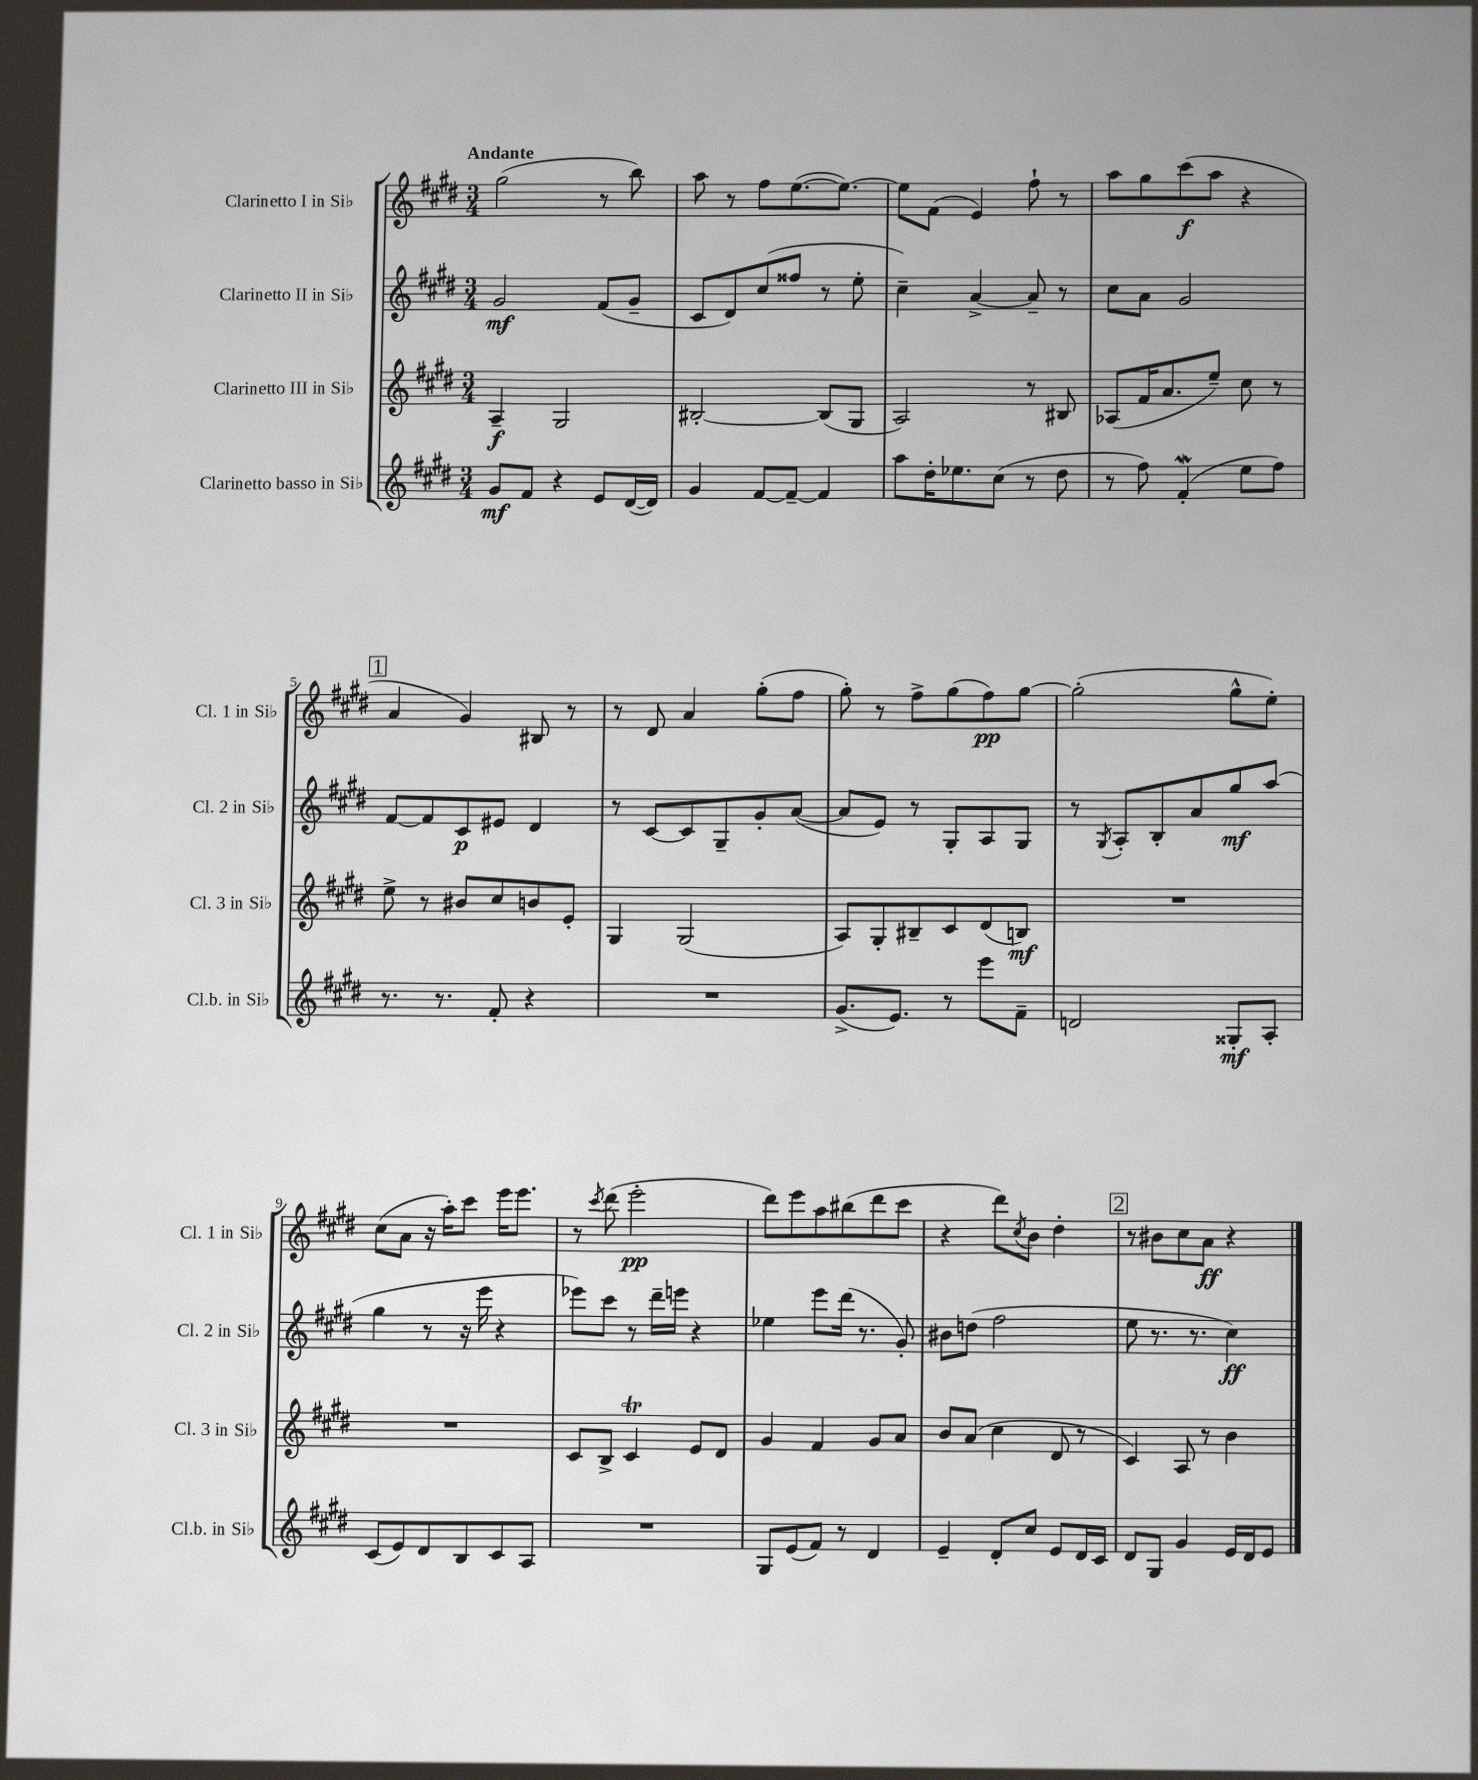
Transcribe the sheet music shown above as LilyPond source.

<<
\new StaffGroup <<
\new Staff = "s0" \with { instrumentName = "Clarinetto I in Sib" shortInstrumentName = "Cl. 1 in Sib" } {
    \clef treble \key e \major \numericTimeSignature \time 3/4 \tempo "Andante"
    gis''2( r8 b''8) |
    a''8 r8 fis''8 e''8.~( e''8.~) |
    e''8 fis'8( e'4) fis''8-! r8 |
    a''8 gis''8 cis'''8\f( a''8 r4 |
    \mark \markup { \box "1" } a'4 gis'4) bis8 r8 |
    r8 dis'8 a'4 gis''8-.( fis''8 |
    gis''8-.) r8 fis''8-> gis''8( fis''8\pp) gis''8~ |
    gis''2-.( gis''8-^ e''8-.) |
    cis''8( a'8 r16 a''16-.) cis'''8 e'''16 e'''8. |
    r8 \acciaccatura { cis'''8 } dis'''8( e'''2-.\pp |
    dis'''8) e'''8 a''8 bis''8( dis'''8 cis'''8 |
    r4 dis'''8) \acciaccatura { cis''8 } b'8 dis''4-. |
    \mark \markup { \box "2" } r8 bis'8 cis''8 a'8\ff r4 \bar "|." |
}
\new Staff = "s1" \with { instrumentName = "Clarinetto II in Sib" shortInstrumentName = "Cl. 2 in Sib" } {
    \clef treble \key e \major \numericTimeSignature \time 3/4
    gis'2\mf fis'8( gis'8-- |
    cis'8 dis'8) cis''8( fisis''8 r8 e''8-. |
    cis''4--) a'4~-> a'8-- r8 |
    cis''8 a'8 gis'2 |
    \mark \markup { \box "1" } fis'8~ fis'8 cis'8\p eis'8 dis'4 |
    r8 cis'8~ cis'8 gis8-- gis'8-. a'8~( |
    a'8 e'8) r8 gis8-. a8 gis8 |
    r8 \acciaccatura { gis8 } a8-. b8-. a'8 gis''8\mf a''8( |
    gis''4 r8 r16 e'''16 r4 |
    ees'''8) cis'''8 r8 dis'''16-- e'''16 r4 |
    ees''4 e'''8 dis'''16( r8. gis'8-.) |
    bis'8 d''8( fis''2 |
    \mark \markup { \box "2" } e''8 r8. r8. cis''4\ff) \bar "|." |
}
\new Staff = "s2" \with { instrumentName = "Clarinetto III in Sib" shortInstrumentName = "Cl. 3 in Sib" } {
    \clef treble \key e \major \numericTimeSignature \time 3/4
    a4--\f gis2 |
    bis2~-. bis8( gis8 |
    a2) r8 bis8 |
    aes8( fis'16 a'8. e''8--) cis''8 r8 |
    \mark \markup { \box "1" } e''8-> r8 bis'8 cis''8 b'8 e'8-. |
    gis4 gis2( |
    a8) gis8-. bis8-- cis'8 dis'8( b8\mf) |
    R2. |
    R2. |
    cis'8 b8-> cis'4\trill e'8 dis'8 |
    gis'4 fis'4 gis'8 a'8 |
    b'8 a'8( cis''4 dis'8 r8 |
    \mark \markup { \box "2" } cis'4) a8 r8 b'4 \bar "|." |
}
\new Staff = "s3" \with { instrumentName = "Clarinetto basso in Sib" shortInstrumentName = "Cl.b. in Sib" } {
    \clef treble \key e \major \numericTimeSignature \time 3/4
    gis'8\mf fis'8 r4 e'8 dis'16~( dis'16) |
    gis'4 fis'8~ fis'8~-- fis'4 |
    a''8 dis''16-. ees''8. cis''8( r8 dis''8 |
    r8 fis''8) fis'4-.\mordent( e''8 fis''8) |
    \mark \markup { \box "1" } r8. r8. fis'8-. r4 |
    R2. |
    gis'8.->( e'8.) r8 e'''8 fis'8-- |
    d'2 gisis8-.\mf a8-. |
    cis'8( e'8) dis'8 b8 cis'8 a8 |
    R2. |
    gis8 e'8( fis'8) r8 dis'4 |
    e'4-- dis'8-. cis''8 e'8 dis'16 cis'16 |
    \mark \markup { \box "2" } dis'8 gis8 gis'4 e'16 dis'16 e'8 \bar "|." |
}
>>
>>
